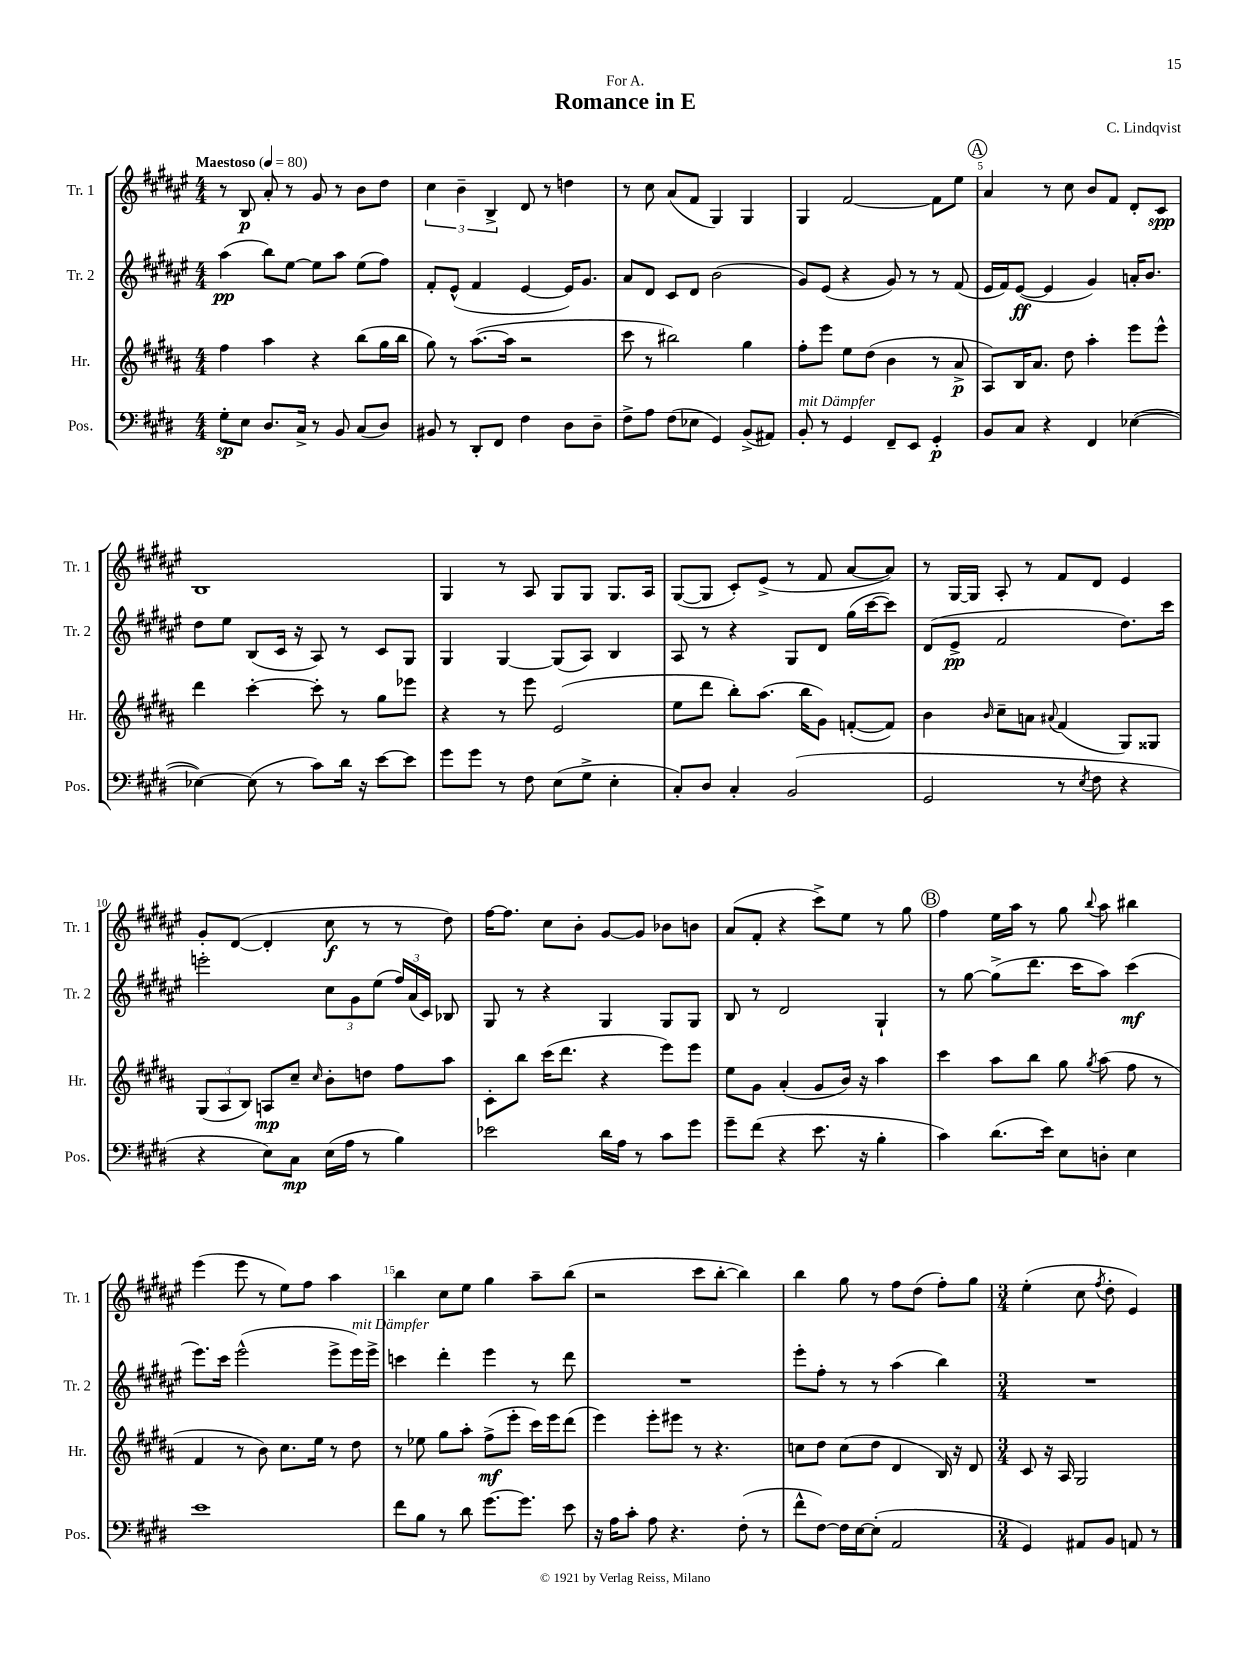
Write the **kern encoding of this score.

**kern	**kern	**kern	**kern
*staff4	*staff3	*staff2	*staff1
*clefF4	*clefG2	*clefG2	*clefG2
*k[f#c#g#d#]	*k[f#c#g#d#a#]	*k[f#c#g#d#a#e#]	*k[f#c#g#d#a#e#]
*M4/4	*M4/4	*M4/4	*M4/4
*MM80	*MM80	*MM80	*MM80
8G#'	4ff#	(4aa#	8r
8E	.	.	8B
8.D#	4aa#	8bb)	8a#'
.	.	[8ee#	8r
16C#^	.	.	.
8r	4r	8ee#]	8g#
8BB	.	8aa#	8r
(8C#	(8bb	(8ee#	8b
8D#)	16gg#	8ff#)	8dd#
.	16bb	.	.
=	=	=	=
8BB#	8gg#)	8f#'	6cc#
8r	8r	(8e#^^	.
.	.	.	6b~
8DD#'	([8.aa#	4f#	.
.	.	.	6B^
8FF#	.	.	.
.	16aa#]	.	.
4F#	2r	[4e#	8d#
.	.	.	8r
8D#	.	16e#])	4dd
.	.	8.g#	.
8D#~	.	.	.
=	=	=	=
8F#^	8ccc#	8a#	8r
8A	8r	8d#	8cc#
(8F#	2bb#)	8c#	(8a#
8E-	.	8d#	8f#
4GG#)	.	(2b	4G#)
(8BB^	4gg#	.	4G#
8AA#)	.	.	.
=	=	=	=
8BB'	8ff#'	8g#)	4G#
8r	8eee	(8e#	.
4GG#	8ee	4r	[2f#
.	(8dd#	.	.
8FF#~	4b	8g#)	.
8EE	.	8r	.
4GG#'	8r	8r	8f#]
.	8a#^	(8f#	8ee#
=	=	=	=
8BB	8A#)	16e#	4a#
.	.	16f#)	.
8C#	16B	([8e#	.
.	8.a#	.	.
4r	.	4e#]	8r
.	8dd#	.	8cc#
4FF#	4aa#'	4g#)	8b
.	.	.	8f#
([4E-	8eee	16a'	8d#'
.	.	8.b	.
.	8eee^^	.	8c#
=	=	=	=
4E-_)	4ddd#	8dd#	1B
.	.	8ee#	.
(8E-]	[4ccc#'	(8B	.
8r	.	16c#	.
.	.	16r	.
8c#)	8ccc#']	8A#)	.
16d#	8r	8r	.
16r	.	.	.
[8e	8gg#	8c#	.
8e]	8eee-	8G#	.
=	=	=	=
8g#	4r	4G#	4G#
8g#	.	.	.
8r	8r	[4G#	8r
8F#	8eee	.	8A#
(8E	(2e	(8G#]	8G#
8G#^	.	8A#)	8G#
4E'	.	4B	8.G#
.	.	.	16A#
=	=	=	=
8C#')	8ee	8A#	([8G#
8D#	8ddd#	8r	8G#]
4C#'	8bb')	4r	8c#')
.	(8.aa#	.	(8e#^
(2BB	.	8G#	8r
.	16bb	.	.
.	8g#)	8d#	8f#
.	([8f'	(16gg#	[8a#
.	.	[16ccc#	.
.	8f])	8ccc#])	8a#])
=	=	=	=
2GG#	4b	(8d#	8r
.	.	8e#^	[16G#
.	.	.	16G#]
.	16qqb	.	.
.	8cc#~	2f#	8A#'
.	8a	.	8r
.	8qqa#	.	.
8r	(4f#	.	8f#
8qE	.	.	.
8F#	.	.	8d#
4r	8G#)	8.dd#)	4e#
.	8G##	.	.
.	.	16ccc#	.
=	=	=	=
4r	(12G#	2eee'	8g#'
.	12A#	.	.
.	.	.	([8d#
.	12B)	.	.
8E)	8A	.	4d#']
8C#	8cc#~	.	.
.	16qqcc#	.	.
(16E	8b'	12cc#	8cc#
16A	.	.	.
.	.	12g#	.
8r	8dd	.	8r
.	.	(12ee#	.
4B)	8ff#	24ff#)	8r
.	.	(24a#	.
.	.	24c#)	.
.	8aa#	8B-	8dd#)
=	=	=	=
2e-	8c#'	8G#	[16ff#
.	.	.	8.ff#]
.	8bb	8r	.
.	(16ccc#	4r	8cc#
.	8.ddd#	.	.
.	.	.	8b'
16d#	4r	4G#	[8g#
16A	.	.	.
8r	.	.	8g#]
8c#	8eee)	8G#	8b-
8g#	8eee	8G#	8b
=	=	=	=
8g#~	8ee	8B	(8a#
(8f#	8g#	8r	8f#'
4r	(4a#'	2d#	4r
8.e	8g#	.	8ccc#^)
.	16b)	.	8ee#
16r	16r	.	.
4B'	4aa#	4G#`	8r
.	.	.	8gg#
=	=	=	=
4c#)	4ccc#	8r	4ff#
.	.	[8gg#	.
(8.d#	8aa#	(8gg#^]	16ee#
.	.	.	16aa#
.	8bb	8.ddd#	8r
16e)	.	.	.
8E	8gg#	.	8gg#
.	.	16ccc#	.
.	8qgg#	.	8qqbb
8D'	(8aa#	8aa#)	8aa#
4E	8ff#	(4ccc#	4bb#
.	8r	.	.
=	=	=	=
1e	4f#	8.eee#)	(4eee#
.	.	16ccc#	.
.	8r	(2eee#^^	8eee#
.	8b)	.	8r
.	8.cc#	.	8ee#)
.	.	.	8ff#
.	16ee	.	.
.	8r	8eee#^	4aa#
.	8dd#	16eee#)	.
.	.	16eee#^	.
=	=	=	=
8f#	8r	4ccc	4bb
8B	8ee-	.	.
8r	8gg#	4ddd#'	8cc#
8d#	8aa#'	.	8ee#
[8.g#	(8ff#^	4eee#	4gg#
.	8eee'	.	.
8.g#]	.	.	.
.	16ccc#)	8r	8aa#~
.	16eee	.	.
8e	(8ddd#	8ddd#	(8bb
=	=	=	=
16r	4eee)	1r	2r
16A	.	.	.
8c#'	.	.	.
8A	8eee'	.	.
4.r	8eee#	.	.
.	8r	.	8ccc#
.	4.r	.	[8bb'
(8F#'	.	.	4bb])
8r	.	.	.
=	=	=	=
8f#^^	8cc	8eee#'	4bb
[8F#)	8dd#	8ff#'	.
16F#]	(8cc	8r	8gg#
[16E	.	.	.
(8E']	8dd#	8r	8r
2AA	4d#	(4aa#	8ff#
.	.	.	(8dd#
.	16B)	4bb)	8ff#')
.	16r	.	.
.	8d#	.	8gg#
=	=	=	=
*M3/4	*M3/4	*M3/4	*M3/4
4GG#)	8c#	2.r	(4ee#'
.	16r	.	.
.	16A#	.	.
8AA#	2G#	.	8cc#
.	.	.	8qff#
8BB	.	.	8dd#'
8AA	.	.	4e#)
8r	.	.	.
==	==	==	==
*-	*-	*-	*-
